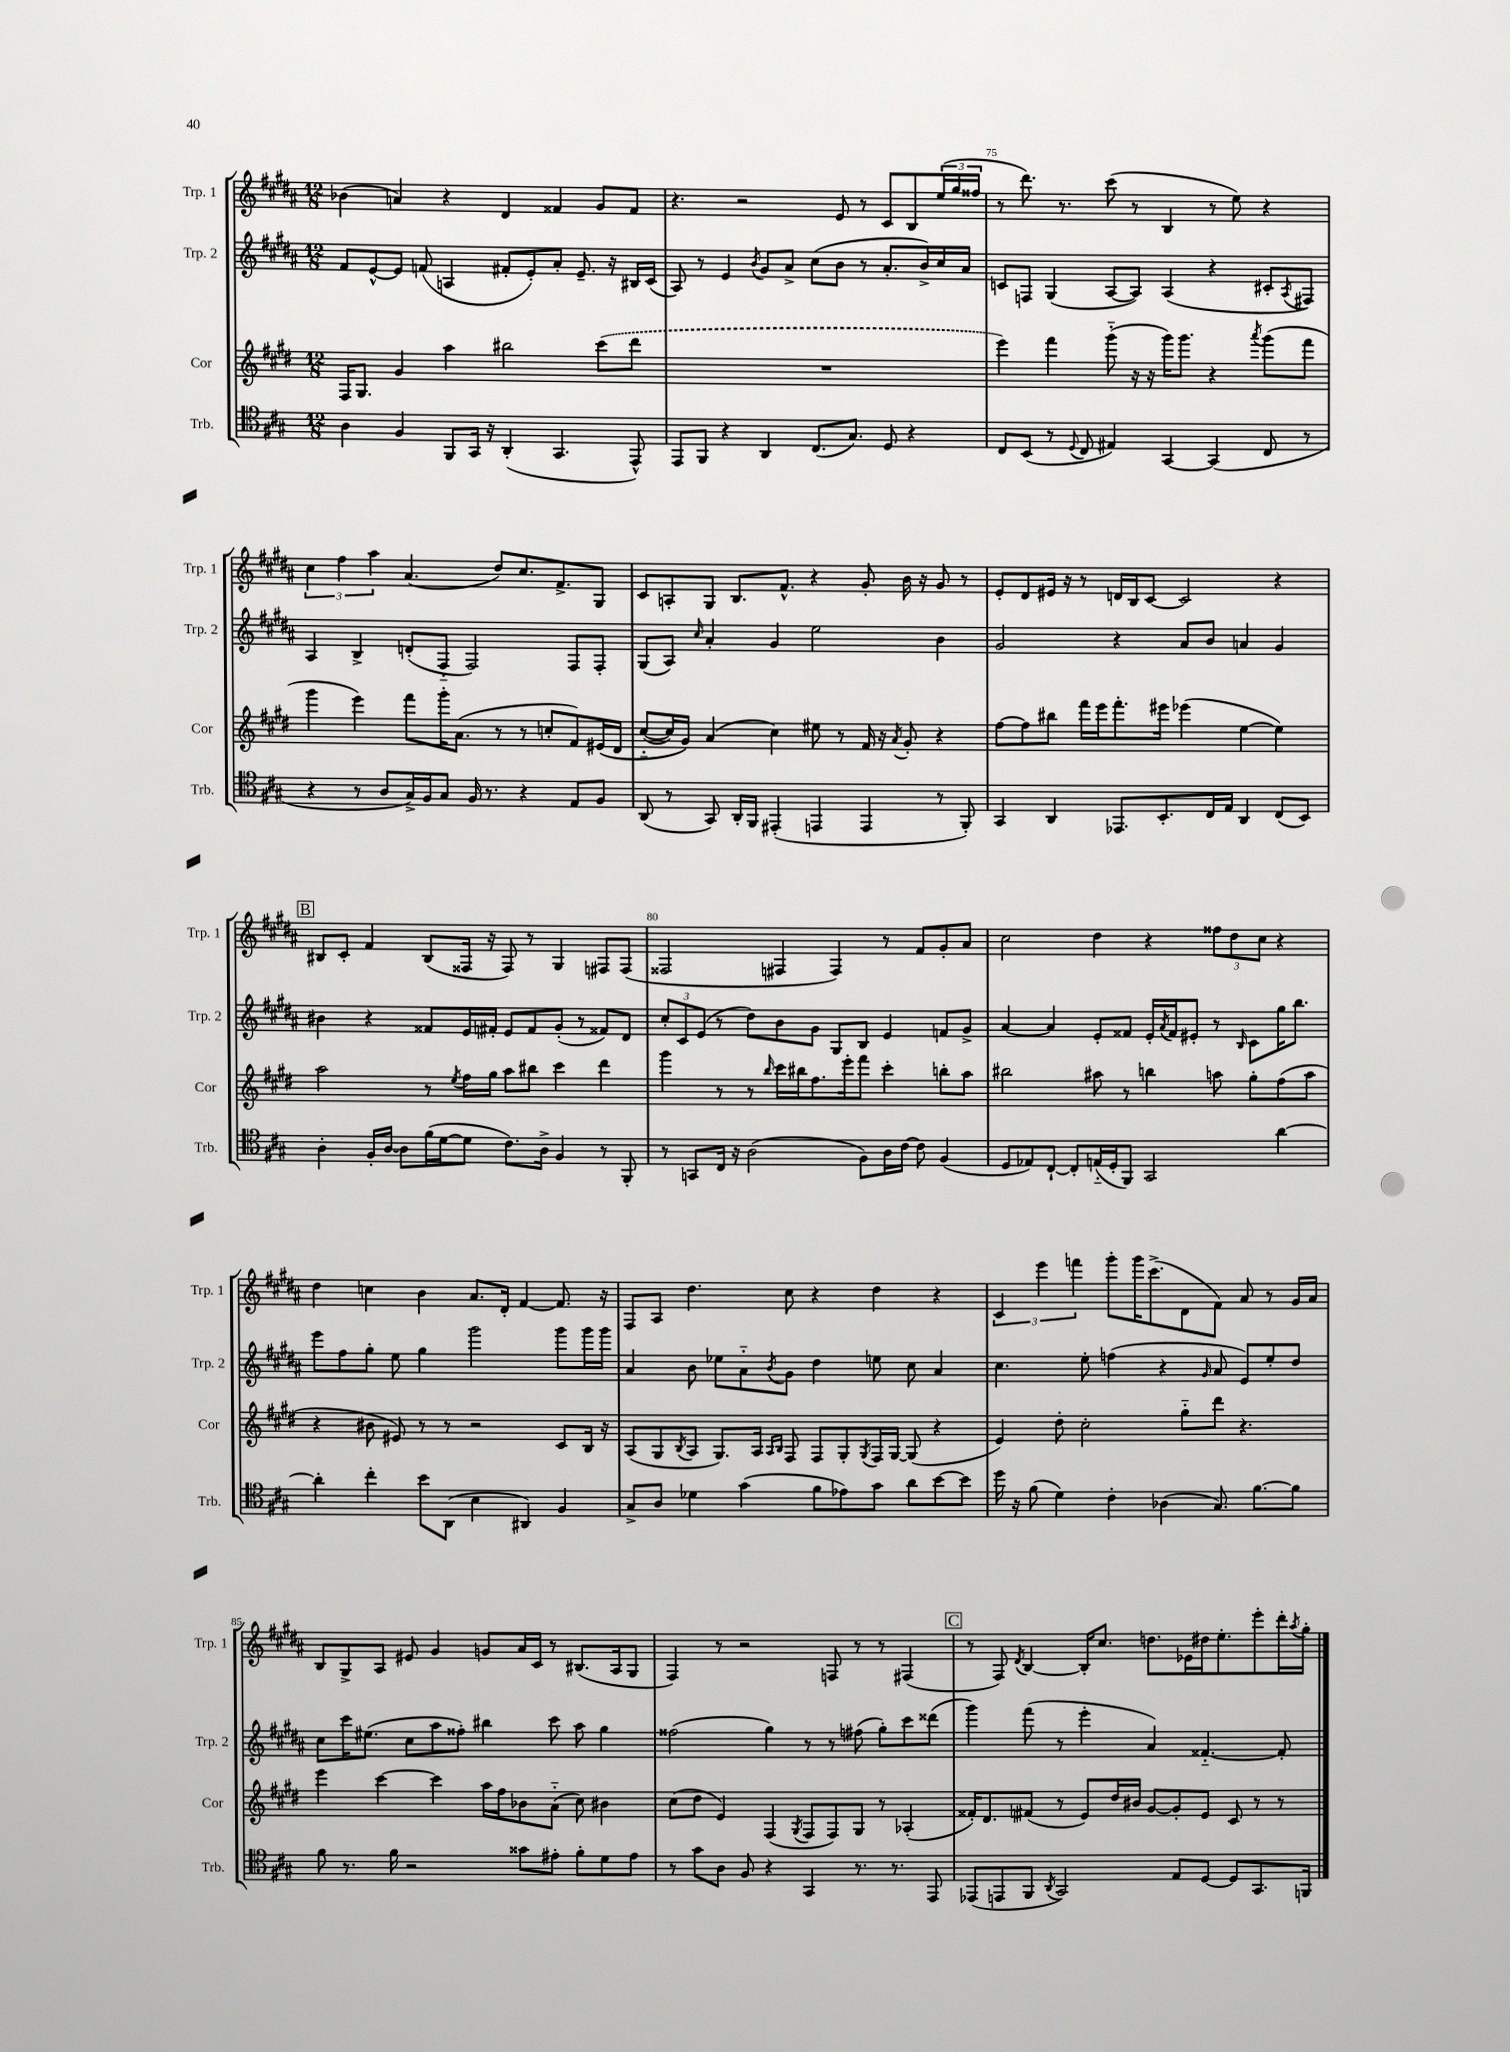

**kern	**kern	**kern	**kern
*part4	*part3	*part2	*part1
*staff4	*staff3	*staff2	*staff1
*I"Trb.	*I"Cor	*I"Trp. 2	*I"Trp. 1
*I'Trb.	*I'Cor	*I'Trp. 2	*I'Trp. 1
*clefC4	*clefG2	*clefG2	*clefG2
*k[f#c#g#]	*k[f#c#g#d#]	*k[f#c#g#d#a#]	*k[f#c#g#d#a#]
*M12/8	*M12/8	*M12/8	*M12/8
=73	=73	=73	=73
4A\	16F#/KL	8f#/L	(4b-X\
.	8.G#/J	.	.
.	.	[8e^^/	.
4F#/	4g#/	8e/J]	4an/)
.	.	(8fn/	.
8FF#/L	4aa\	4An/	4r
16GG#/Jk	.	.	.
16r	.	.	.
(4AA'/	2bb#X\	8f#X'/L	4d#/
.	.	8e'/)	.
4.GG#/	.	8a#'/J	4f##X/
.	.	8.e~/	.
.	(8ccc#\L	.	8g#/L
.	.	16r	.
8EE^^/)	8ddd#\J	16B#X/LL	8f##/J
.	.	(16c#/JJ	.
=74	=74	=74	=74
8EE/L	1.r	8A#/)	4.r
8FF#/J	.	8r	.
4r	.	4e/	.
.	.	.	2r
.	.	8qb/	.
4AA/	.	8g#/L	.
.	.	8a#^/J	.
(8.C#/L	.	(8cc#\L	.
.	.	8b\J	8e/
8.G#/J)	.	.	.
.	.	8r	8r
8D/	.	8.a#'/L	8c#/L
4r	.	.	8B/
.	.	16b^/L)	.
.	.	16cc#/	(24ee/L
.	.	.	24gg#/
.	.	16a#/JJ	.
.	.	.	24ff##X/JJ
=75	=75	=75	=75
8C#/L	4eee\)	8cn/L	8r
(8BB/J	.	8Fn/J	8.ddd#\)
8r	4fff#\	(4G#/	.
.	.	.	8.r
8qqD/	.	.	.
8C#/	.	.	.
4E#X/)	(8ggg#\	[8A#/L	(8ccc#\
.	16r	8A#/J])	8r
.	16r	.	.
[4GG#/	16ggg#\KL)	(4A#/	4B/
.	8.ggg#\J	.	.
(4GG#/]	4r	4r	8r
.	.	.	8ee\)
.	8qaaa/	.	.
8C#/	(8ggg#\L	8c#X'/L	4r
.	.	8qA#/	.
8r	8fff#\J	8F#X/J)	.
!!LO:LB:g=z
=76	=76	=76	=76
4r	4ggg#\	4A#/	6cc#\
.	.	.	6ff#\
8r	4eee\)	4B^/	.
.	.	.	6aa#\
8A/L	.	.	.
16G#^/L)	8fff#\L	(8dn'/L	(4.a#/
16F#/J	.	.	.
8G#/J	16ggg#'\K	8F#/J	.
.	(8.a\J	.	.
16F#/	.	2F#/)	.
8.r	.	.	.
.	8r	.	8dd#/L)
4r	8r	.	8.cc#/
.	8ccn'/L	.	.
.	.	.	8.f#^/
8E/L	8f#/)	8F#/L	.
8F#/J	(16e#X/L	8F#'/J	8G#/J
.	16d#/JJ	.	.
=77	=77	=77	=77
(8AA/	([8cc#/L	(8G#/L	8c#/L
8r	16cc#/L])	8A#/J)	8An'/
.	16g#/JJ)	.	.
.	.	16qqcc#/	.
8GG#/)	(4a/	4a#'/	8G#/J
16AA'/LL	.	.	8.B/L
16FF#/JJ	.	.	.
(4EE#X'/	4cc#\)	4g#/	.
.	.	.	8.f#^^/J
4EEn/	8ee#X\	2ee\	4r
.	8r	.	.
4EE/	16f#/	.	8g#'/
.	16r	.	.
.	8qa/	.	.
.	8g#'/	.	16b\
.	.	.	16r
8r	4r	4b\	8g#/
8FF#'/)	.	.	8r
=78	=78	=78	=78
4GG#/	[8ff#\L	2g#/	8e'/L
.	8ff#\]	.	8d#/
4AA/	8bb#X\J	.	16e#X/Jk
.	.	.	16r
.	16fff#\LL	.	8r
.	16eee\J	.	.
8.EE-X/L	8.fff#'\	4r	16dn/LL
.	.	.	16B/J
.	.	.	[8c#/J
8.BB'/	16eee#X\Jk	.	.
.	(4eee-X\	8a#/L	2c#/]
16C#/L	.	8b/J	.
16E/JJ	.	.	.
4AA/	[4ee\	4an/	.
(8C#/L	4ee\])	4g#/	4r
8BB/J)	.	.	.
!!LO:LB:g=z
!!LO:REH:place=s1:t=B
=79	=79	=79	=79
4A'\	2aa\	4b#X\	8B#X/L
.	.	.	8c#'/J
16F#'/LL	.	4r	4f#/
[16A/JJ	.	.	.
8A\L]	.	.	.
(16f#\L	8r	8f##X/L	(8B#/L
[16d\J	.	.	.
.	8qee/	.	.
8d\J]	16ff#\LL	16e/L	16F##X/Jk
.	16gg#\JJ	16f#X'/JJ	16r
8.c#\L)	8aa\L	8e/L	8F##/)
.	8bb#X\J	8f#/	8r
16A^\Jk	.	.	.
4F#/	4ccc#\	(8g#'/J	4G#/
.	.	8r	.
8r	4ddd#\	8f##X/L)	8F#X/L
8FF#'/	.	8d#/J	(8F#/J
=80	=80	=80	=80
8r	4ggg#\	12cc#'/L	2F##X/
.	.	12c#/	.
8GGn/L	.	.	.
.	.	(12e/J	.
16C#/Jk	8r	8r	.
16r	.	.	.
(2A\	8r	8dd#\L)	.
.	16qqbb/	.	.
.	16ccc#\LL	8b\	4F#X/
.	16bb#X\J	.	.
.	8.ff#\	8g#\J	.
.	.	8G#/L	4F#/)
.	16eee'\k	.	.
8F#\L)	8fff#\J	8B/J	.
16A\L	4ccc#'\	4e/	8r
[16c#\JJ	.	.	.
8c#\]	.	.	8f#/L
(4F#/	8bbn'\L	8fn/L	8g#'/
.	8aa\J	8g#^/J	8a#/J
=81	=81	=81	=81
8D/L	2bb#X\	[4a#/	2cc#\
8E-X/)	.	.	.
[8C#`/J	.	4a#/]	.
8C#'/L]	.	.	.
(16En/L	8aa#X\	8e'/L	4dd#\
16D'/J	.	.	.
8FF#/J)	8r	8f##X/J	.
2GG#/	4bbn\	16e'/LL	4r
.	.	8qa#/	.
.	.	16f##/J	.
.	.	8e#X'/J	.
.	8aan\	8r	12ff##X\L
.	.	.	12dd#\
.	.	16qqB/	.
.	8gg#'\L	8c#\L	.
.	.	.	12cc#\J
[4a\	(8ff#\	16gg#\K	4r
.	.	8.bb\J	.
.	8aa\J	.	.
!!LO:LB:g=z
=82	=82	=82	=82
4a'\]	4r	8eee\L	4dd#\
.	.	8ff#\	.
4cc#'\	8b#X\	8gg#'\J	4ccn\
.	8e#X/)	8ee\	.
8b\L	8r	4gg#\	4b\
(8AA\J	8r	.	.
4B\	2r	2ggg#\	8.a#/L
.	.	.	16d#'/Jk
4AA#X/)	.	.	[4f#/
4F#/	8c#/L	8ggg#\L	8.f#/]
.	16B/Jk	16ggg#\L	.
.	16r	16ggg#\JJ	16r
=83	=83	=83	=83
8G#^/L	(8A/L	4a#/	8F#/L
8A/J	8G#/	.	8A#/J
.	8qB/	.	.
4d-X\	8A/J	8b\	4.dd#\
.	8.G#/L)	8ee-X\L	.
(4g#\	.	8a#\	.
.	16A/Jk	.	.
.	16qqA/LL	.	.
.	16qqB/JJ	8qb/	.
.	8F#/	8g#\J	8cc#\
8f#\L	8F#/L	4dd#\	4r
8e-X\)	8G#'/	.	.
.	8qG#/	.	.
8g#\J	16F#/L	8een\	4dd#\
.	[16G#/JJ	.	.
8a\L	(8G#/]	8cc#\	.
[8b\	4r	4a#/	4r
8b\J]	.	.	.
=84	=84	=84	=84
16dd\	4e/)	4.cc#\	6c#/
16r	.	.	.
(8f#\	.	.	.
.	.	.	6eee\
4d\)	8dd#'\	.	.
.	.	.	6fffn\
.	2cc#'\	8ee'\	.
4c#'\	.	(4ffn\	8ggg#'\L
.	.	.	16ggg#\K
.	.	.	(8.ccc#^\
(4A-X\	.	4r	.
.	8gg#\L	.	8d#\
.	.	16qqg#/	.
8.G#/)	8ddd#\J	8a#/	8f#\J)
.	4.r	8e/L)	8a#/
[8.f#\L	.	.	.
.	.	8ee'/	8r
8f#\J]	.	8dd#/J	16g#/LL
.	.	.	16a#/JJ
!!LO:LB:g=z
=85	=85	=85	=85
8f#\	4eee\	8cc#\L	8B/L
8.r	.	16ccc#\K	8G#^/
.	.	(8.ee#X\J	.
.	[4ccc#\	.	8A#/J
16f#\	.	.	.
2r	.	8cc#\L	8e#X/
.	4ccc#\]	8aa#\	4g#/
.	.	8ff##X'\J)	.
.	16aa\LL	4bb#X\	8gn/L
.	16ff#\J	.	.
8g##X\L	8b-X\	.	16a#/L
.	.	.	16c#/JJ
8e#X'\J	(8a\J	8ccc#\	8r
8f#'\L	8cc#\)	8aa#\	(8.B#X/L
8d\	4b#X\	4gg#\	.
.	.	.	16A#/k
8e#\J	.	.	8G#/J
=86	=86	=86	=86
8r	(8cc#\L	(2ff##X\	4F#/)
8g#\L	8dd#\J	.	.
8A\J	4e/)	.	8r
8F#/	.	.	2r
4r	(4F#/	4gg#\)	.
.	8qG#/	.	.
4GG#/	8F#/L	8r	.
.	8F#/)	8r	8Fn/
8.r	8G#/J	(8ff#X\	8r
.	8r	8gg#'\L)	8r
8.r	.	.	.
.	(4A-X'/	8ccc#\	(4F#X/
8EE/	.	(8ddd##X\J	.
!!LO:REH:place=s1:t=C
=87	=87	=87	=87
(8EE-X/L	16f##X'/KL)	4ggg#\)	8r
.	8.d#/	.	.
8EEn/	.	.	8F#/)
.	.	.	8qd#/
8FF#/J	(8f#X/J	(8fff#\	[4B/
8qAA/	.	.	.
2GG#/)	8r	8r	.
.	8e/L)	4eee'\	16B'/KL]
.	.	.	8.cc#/J
.	16dd#/L	.	.
.	16b#X/JJ	.	.
.	[8g#/L	4a#/)	8.ddn\L
8E/L	8g#'/]	.	.
.	.	.	16e-X\L
[8D/J	8e/J	[4.f##X/	16dd#X\J
.	.	.	8.ee'\
8D/L]	8c#/	.	.
8.GG#/	8r	.	8eee'\
.	8r	8f##'/]	16ddd#'\L
.	.	.	8qaa#/
16FFn/Jk	.	.	16gg#'\JJ
==	==	==	==
*-	*-	*-	*-
